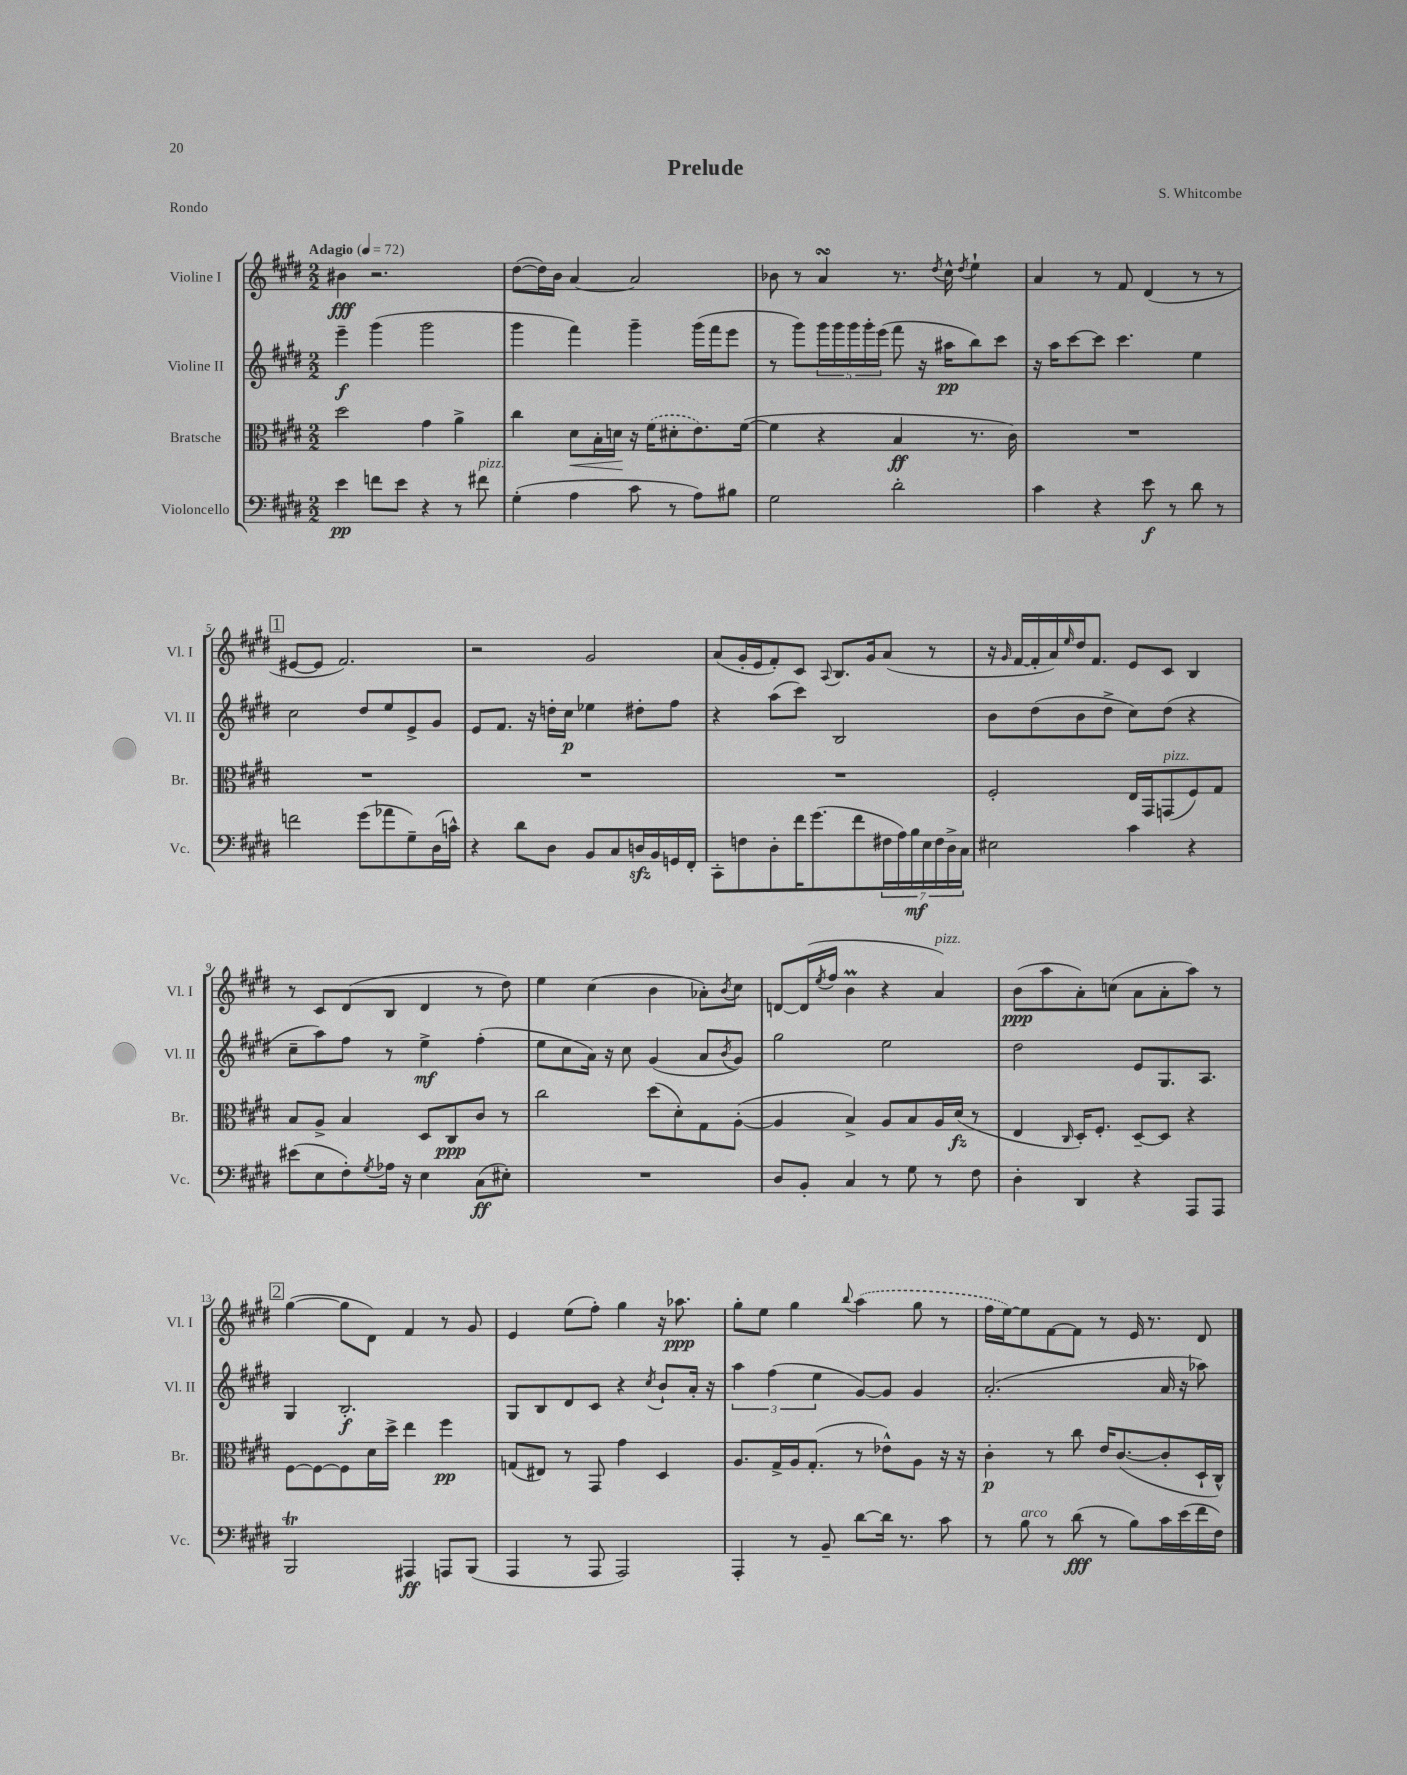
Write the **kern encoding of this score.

**kern	**kern	**kern	**kern
*staff4	*staff3	*staff2	*staff1
*clefF4	*clefC3	*clefG2	*clefG2
*k[f#c#g#d#]	*k[f#c#g#d#]	*k[f#c#g#d#]	*k[f#c#g#d#]
*M2/2	*M2/2	*M2/2	*M2/2
*MM72	*MM72	*MM72	*MM72
4e	2dd#	4eee~	4b#
8f	.	(4ggg#	2.r
8e	.	.	.
4r	4g#	2ggg#	.
8r	4a^	.	.
8f#	.	.	.
=	=	=	=
(4G#'	4cc#	4ggg#	([8dd#
.	.	.	16dd#])
.	.	.	16b
4A	8d#	4fff#)	[4a
.	16B'	.	.
.	16d	.	.
8c#	16r	4ggg#~	2a]
.	(16f#	.	.
8r	8d#'	.	.
8A)	8.e)	(16ggg#	.
.	.	16fff#	.
8B#	.	8eee	.
.	([16f#	.	.
=	=	=	=
2G#	4f#]	8r	8b-
.	.	8ggg#)	8r
.	4r	20ggg#	4a
.	.	20ggg#	.
.	.	20ggg#	.
.	.	20ggg#'	.
.	.	(20eee	.
2d#'	4B	8fff#	8.r
.	.	16r	.
.	.	.	8qdd#
.	.	16aa#	16cc#^^
.	.	.	8qdd#
.	8.r	8bb)	4ee`
.	.	8ccc#	.
.	16c#)	.	.
=	=	=	=
4c#	1r	16r	4a
.	.	16aa	.
.	.	[8ccc#	.
4r	.	8ccc#]	8r
.	.	4.ccc#	8f#
8e	.	.	(4d#
8r	.	.	.
8d#	.	4ee	8r
8r	.	.	8r
=	=	=	=
2f	1r	2cc#	[8e#
.	.	.	8e#]
.	.	.	2.f#)
(8g#	.	8dd#	.
8a-	.	8ee	.
8G#~)	.	8e^	.
(16D#	.	8g#	.
16c^^)	.	.	.
=	=	=	=
4r	1r	8e	2r
.	.	8.f#	.
8d#	.	.	.
.	.	16r	.
8D#	.	16dd'	.
.	.	16cc#	.
8BB	.	4ee-	2g#
8C#	.	.	.
16D	.	8dd#'	.
16BB	.	.	.
16GG	.	8ff#	.
16FF#'	.	.	.
=	=	=	=
8CC#'	1r	4r	(8a
8F	.	.	16g#'
.	.	.	16e
8D#'	.	(8aa	8f#')
16f#	.	8ccc#)	8c#
(8.g#	.	.	.
.	.	.	8qqA
.	.	2B	8.B
8f#	.	.	.
.	.	.	16g#
28F#	.	.	(8a
28A)	.	.	.
28B	.	.	.
28E	.	.	.
.	.	.	8r
28F#	.	.	.
28D#^	.	.	.
28C#	.	.	.
=	=	=	=
2E#	2F#'	8b	16r
.	.	.	16qqg#
.	.	.	[16f#
.	.	(8dd#	16f#']
.	.	.	16a)
.	.	.	16qqee
.	.	8b	16dd#
.	.	.	8.f#
.	.	8dd#^	.
4c#	16E	8cc#)	8e
.	16GG#	.	.
.	(8GG	(8dd#	8c#
4r	8F#)	4r	4B
.	8G#	.	.
=	=	=	=
(8e#	8B	8cc#~	8r
8E	8A^	8aa)	8c#
8F#')	4B	8ff#	(8d#
8qG#	.	.	.
16A-	.	8r	8B
16r	.	.	.
4E	8D#	4ee^	4d#
.	8C#	.	.
(8C#	8c#	(4ff#'	8r
8E#')	8r	.	8dd#)
=	=	=	=
1r	2cc#	8ee	4ee
.	.	8cc#	.
.	.	16a)	(4cc#
.	.	16r	.
.	.	8cc#	.
.	(8dd#	(4g#	4b
.	8d#')	.	.
.	8G#	8a	8a-')
.	.	8qb	8qb
.	([8A'	8g#)	8cc#
=	=	=	=
8D#	4A]	2gg#	[8d
8BB'	.	.	(16d]
.	.	.	8qee
.	.	.	16ff#
4C#	4B^)	.	4b
8r	8A	2ee	4r
8G#	8B	.	.
8r	16A	.	4a)
.	(16d#	.	.
8F#	8r	.	.
=	=	=	=
4D#'	4E	2dd#	(8b
.	.	.	8aa
.	16qqC#	.	.
4DD#	16D#')	.	8a')
.	8.F#'	.	.
.	.	.	(8cc
4r	[8D#~	8e	8a
.	8D#]	8.G#	8a'
8AAA	4r	.	8aa)
.	.	8.A	.
8AAA	.	.	8r
=	=	=	=
2BBB	[8F#	4G#	([4gg#
.	8F#_	.	.
.	8F#]	2.B'	8gg#]
.	16d#	.	8d#)
.	16dd#^	.	.
4AAA#	4ee	.	4f#
8AAA	4ff#	.	8r
(8BBB	.	.	8g#
=	=	=	=
4AAA	(8G	8G#	4e
.	8E#)	8B	.
8r	8r	8d#	(8ee
8AAA	8GG#	8c#	8ff#')
2AAA)	4g#	4r	4gg#
.	.	8qcc#	.
.	4D#	8b`	16r
.	.	.	8.aa-
.	.	16a'	.
.	.	16r	.
=	=	=	=
4AAA'	8.A	6aa	8gg#'
.	.	.	8ee
.	.	(6ff#	.
.	16G#^	.	.
8r	16A	.	4gg#
.	(8.G#'	.	.
.	.	6ee	.
8BB~	.	.	.
.	.	.	8qqbb
[8d#	8r	[8g#)	(4aa
16d#]	8e-^^)	8g#]	.
8.r	.	.	.
.	8A	4g#	8gg#
8c#	16r	.	8r
.	16r	.	.
=	=	=	=
8r	4c#'	(2.a'	16ff#
.	.	.	[16ee)
8B	.	.	8ee]
8r	8r	.	[8f#
(8d#	8cc#	.	8f#]
8r	16e	.	8r
.	([8.c#	.	.
8B)	.	.	16e
.	.	.	8.r
16c#	8c#']	16a	.
(16e	.	16r	.
16f#	16D#`	8aa-)	8d#
16F#)	16C#^^)	.	.
==	==	==	==
*-	*-	*-	*-
